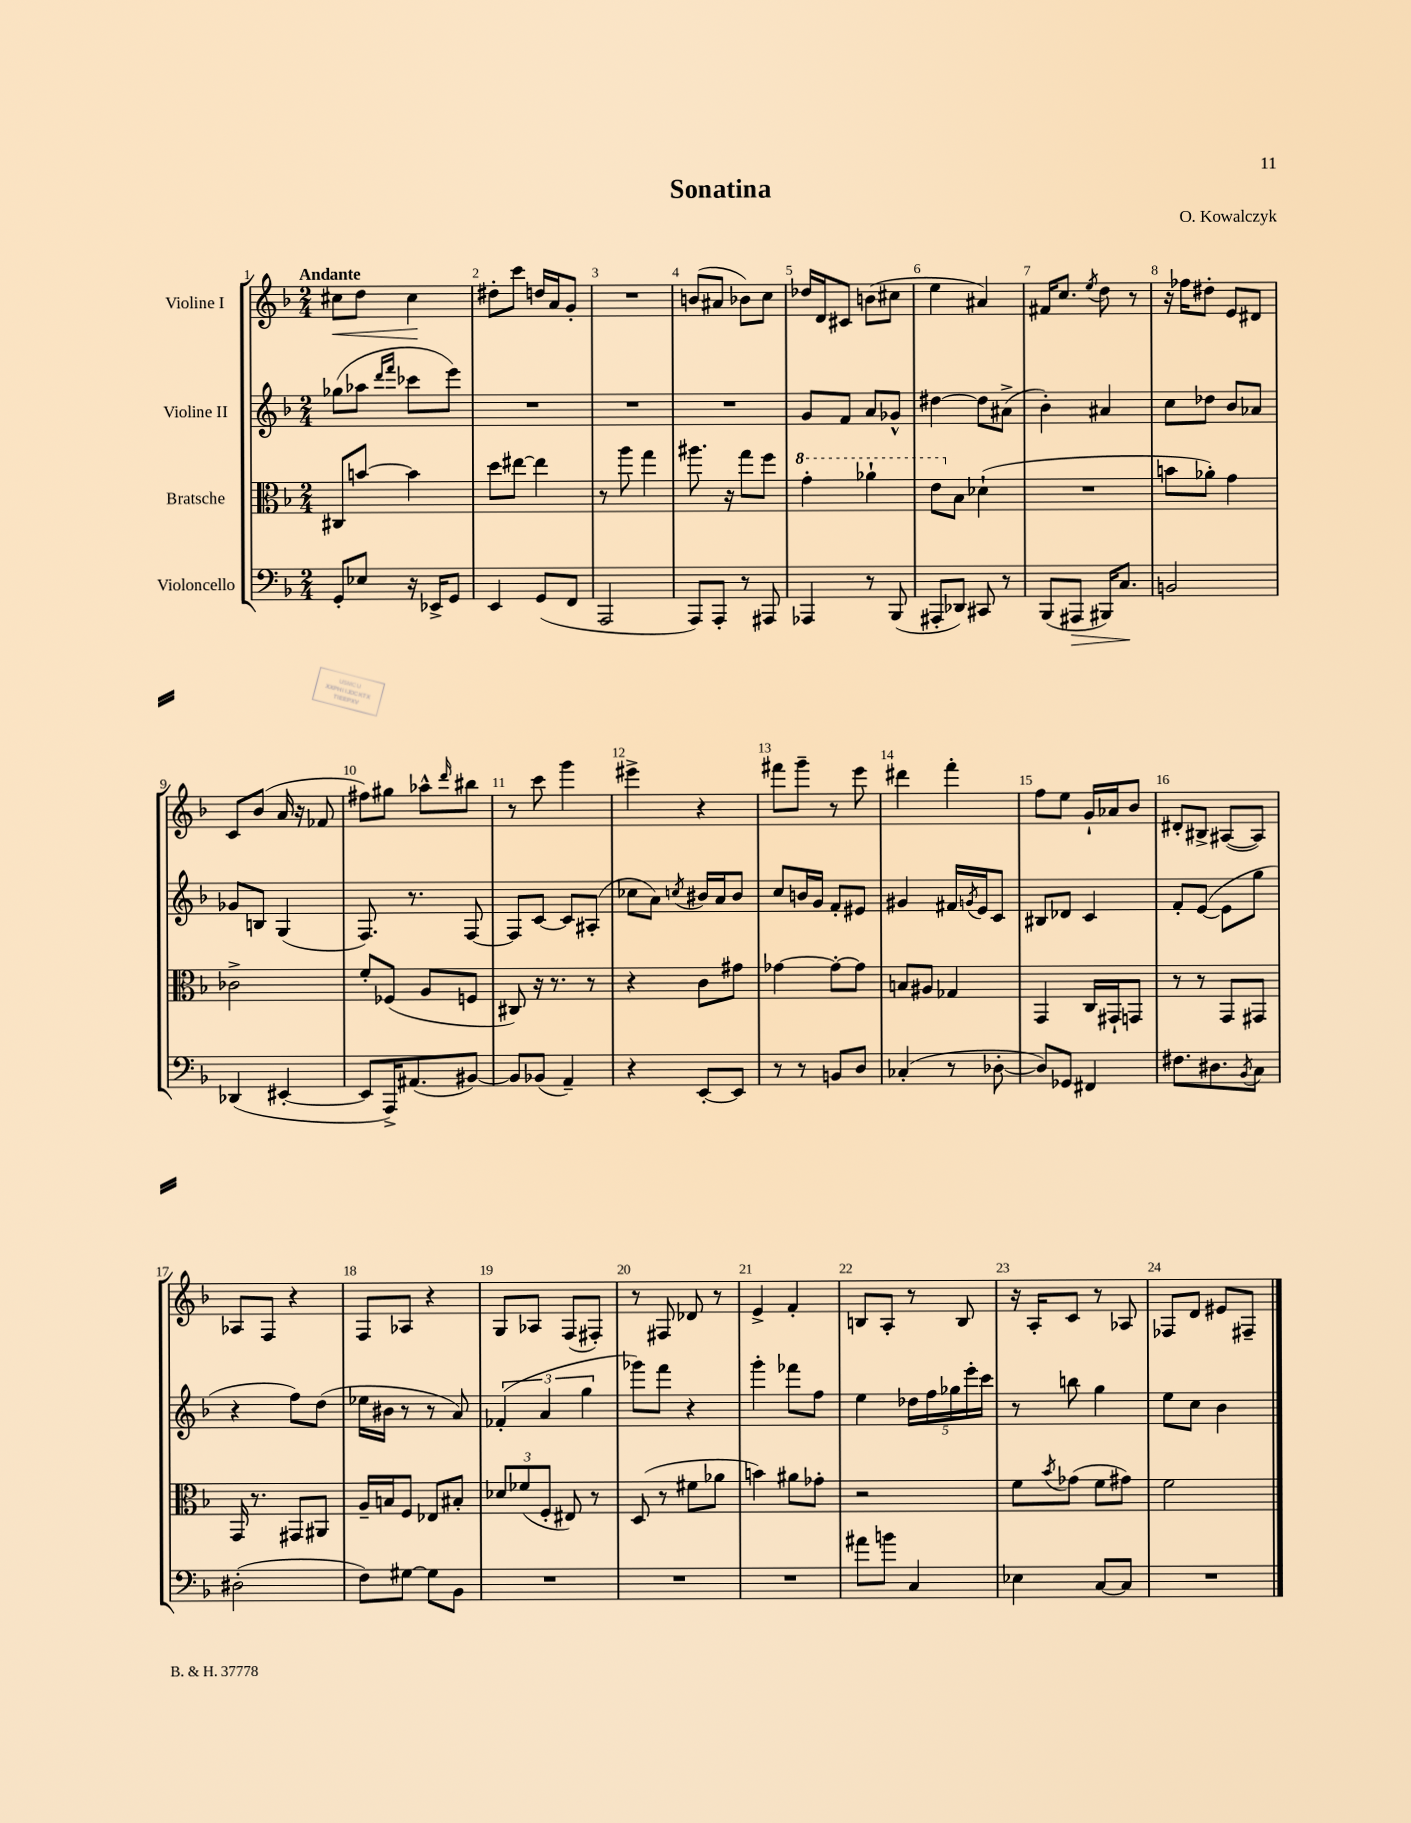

**kern	**kern	**kern	**kern
*staff4	*staff3	*staff2	*staff1
*clefF4	*clefC3	*clefG2	*clefG2
*k[b-]	*k[b-]	*k[b-]	*k[b-]
*M2/4	*M2/4	*M2/4	*M2/4
8GG'	8C#	(8gg-	8cc#
8E-	[8b	8aa-	8dd
.	.	16qqddd	.
.	.	16qqfff	.
16r	4b]	8ccc-	4cc#
16EE-^	.	.	.
8GG	.	8eee)	.
=	=	=	=
4EE	8dd	2r	8dd#'
.	[8ee#	.	8ccc
(8GG	4ee#]	.	16dd
.	.	.	16a
8FF	.	.	8g'
=	=	=	=
2AAA	8r	2r	2r
.	8aa	.	.
.	4gg	.	.
=	=	=	=
8AAA)	8.aa#	2r	(8b
8AAA'	.	.	8a#
.	16r	.	.
8r	8gg	.	8b-)
8AAA#	8ff	.	8cc
=	=	=	=
4AAA-	4gg'	8g	16dd-
.	.	.	16d
.	.	8f	8c#
8r	4aa-`	8a	(8b
(8BBB-	.	8g-^^	8cc#
=	=	=	=
8AAA#'	8ee	[4dd#	4ee
8DD-)	8B-	.	.
8CC#	(4d-`	8dd#]	4a#)
8r	.	(8a#^	.
=	=	=	=
(8BBB-	2r	4b-')	16f#
.	.	.	8.cc
8AAA#	.	.	.
.	.	.	8qee
16BBB#)	.	4a#	8dd
8.C	.	.	.
.	.	.	8r
=	=	=	=
2BB	8b	8cc	16r
.	.	.	16ff-
.	8a-')	8dd-	8dd#'
.	4g	8b-	8e
.	.	8a-	8d#
=	=	=	=
(4DD-	2c-^	8g-	8c
.	.	8B	(8b-
[4EE#'	.	(4G	16a
.	.	.	16r
.	.	.	8f-
=	=	=	=
8EE#]	8f'	8.F)	8ff#)
16AAA^)	(8F-	.	8gg#
(8.AA#	.	8.r	.
.	8A	.	8aa-^^
.	.	.	16qqddd
[8BB#)	8F	[8F	8bb#
=	=	=	=
8BB#]	8C#)	8F]	8r
(8BB-	16r	[8c	8ccc
.	8.r	.	.
4AA~)	.	8c]	4ggg
.	8r	(8A#'	.
=	=	=	=
4r	4r	8cc-	4eee#^
.	.	8a)	.
.	.	8qcc	.
[8EE'	8c	16b#	4r
.	.	16a	.
8EE]	8g#	8b#	.
=	=	=	=
8r	[4g-	8cc	8fff#
8r	.	16b	8ggg~
.	.	16g	.
8BB	8g-'_	8f'	8r
8D	8g-]	8e#	8eee
=	=	=	=
(4C-'	8B	4g#	4ddd#
.	8A#	.	.
8r	4G-	16f#	4fff'
.	.	8qg	.
.	.	16e	.
[8D-'	.	8c	.
=	=	=	=
8D-])	4GG	8B#	8ff
8GG-	.	8d-	8ee
4FF#	16C	4c	16g`
.	16GG#`	.	16a-
.	8GG	.	8b-
=	=	=	=
8.F#	8r	8f'	8d#'
.	8r	([8e	8B#^
8.D#	.	.	.
.	8GG	8e]	([8A#
8qBB-	.	.	.
8C	8GG#	8gg	8A#])
=	=	=	=
(2D#'	16GG	4r	8A-
.	8.r	.	.
.	.	.	8F
.	8GG#	8ff)	4r
.	8AA#	(8dd	.
=	=	=	=
8F)	16A~	16ee-	8F
.	16B	16b#	.
[8G#	8F	8r	8A-
8G#]	8E-	8r	4r
8BB-	8B#'	8a)	.
=	=	=	=
2r	12d-	(6f-'	8G
.	(12f-	.	.
.	.	.	8A-
.	12F'	6a	.
.	8E#)	.	(8F
.	.	6gg	.
.	8r	.	8F#')
=	=	=	=
2r	(8D	8ggg-)	8r
.	8r	8fff	8F#
.	8f#	4r	8d-
.	8a-	.	8r
=	=	=	=
2r	4b)	4ggg'	4e^
.	8a#	8fff-	4f'
.	8g-'	8ff	.
=	=	=	=
8a#	2r	4ee	8B
8b	.	.	8A'
4C	.	20dd-	8r
.	.	20ff	.
.	.	20gg-	.
.	.	.	8B
.	.	20eee'	.
.	.	20ccc	.
=	=	=	=
4E-	8f	8r	16r
.	.	.	16A'
.	8qb-	.	.
.	(8g-	8bb	8c
[8C	8f	4gg	8r
8C]	8g#)	.	8A-
=	=	=	=
2r	2f	8ee	8F-
.	.	8cc	8d
.	.	4b-	8e#
.	.	.	8F#~
==	==	==	==
*-	*-	*-	*-
